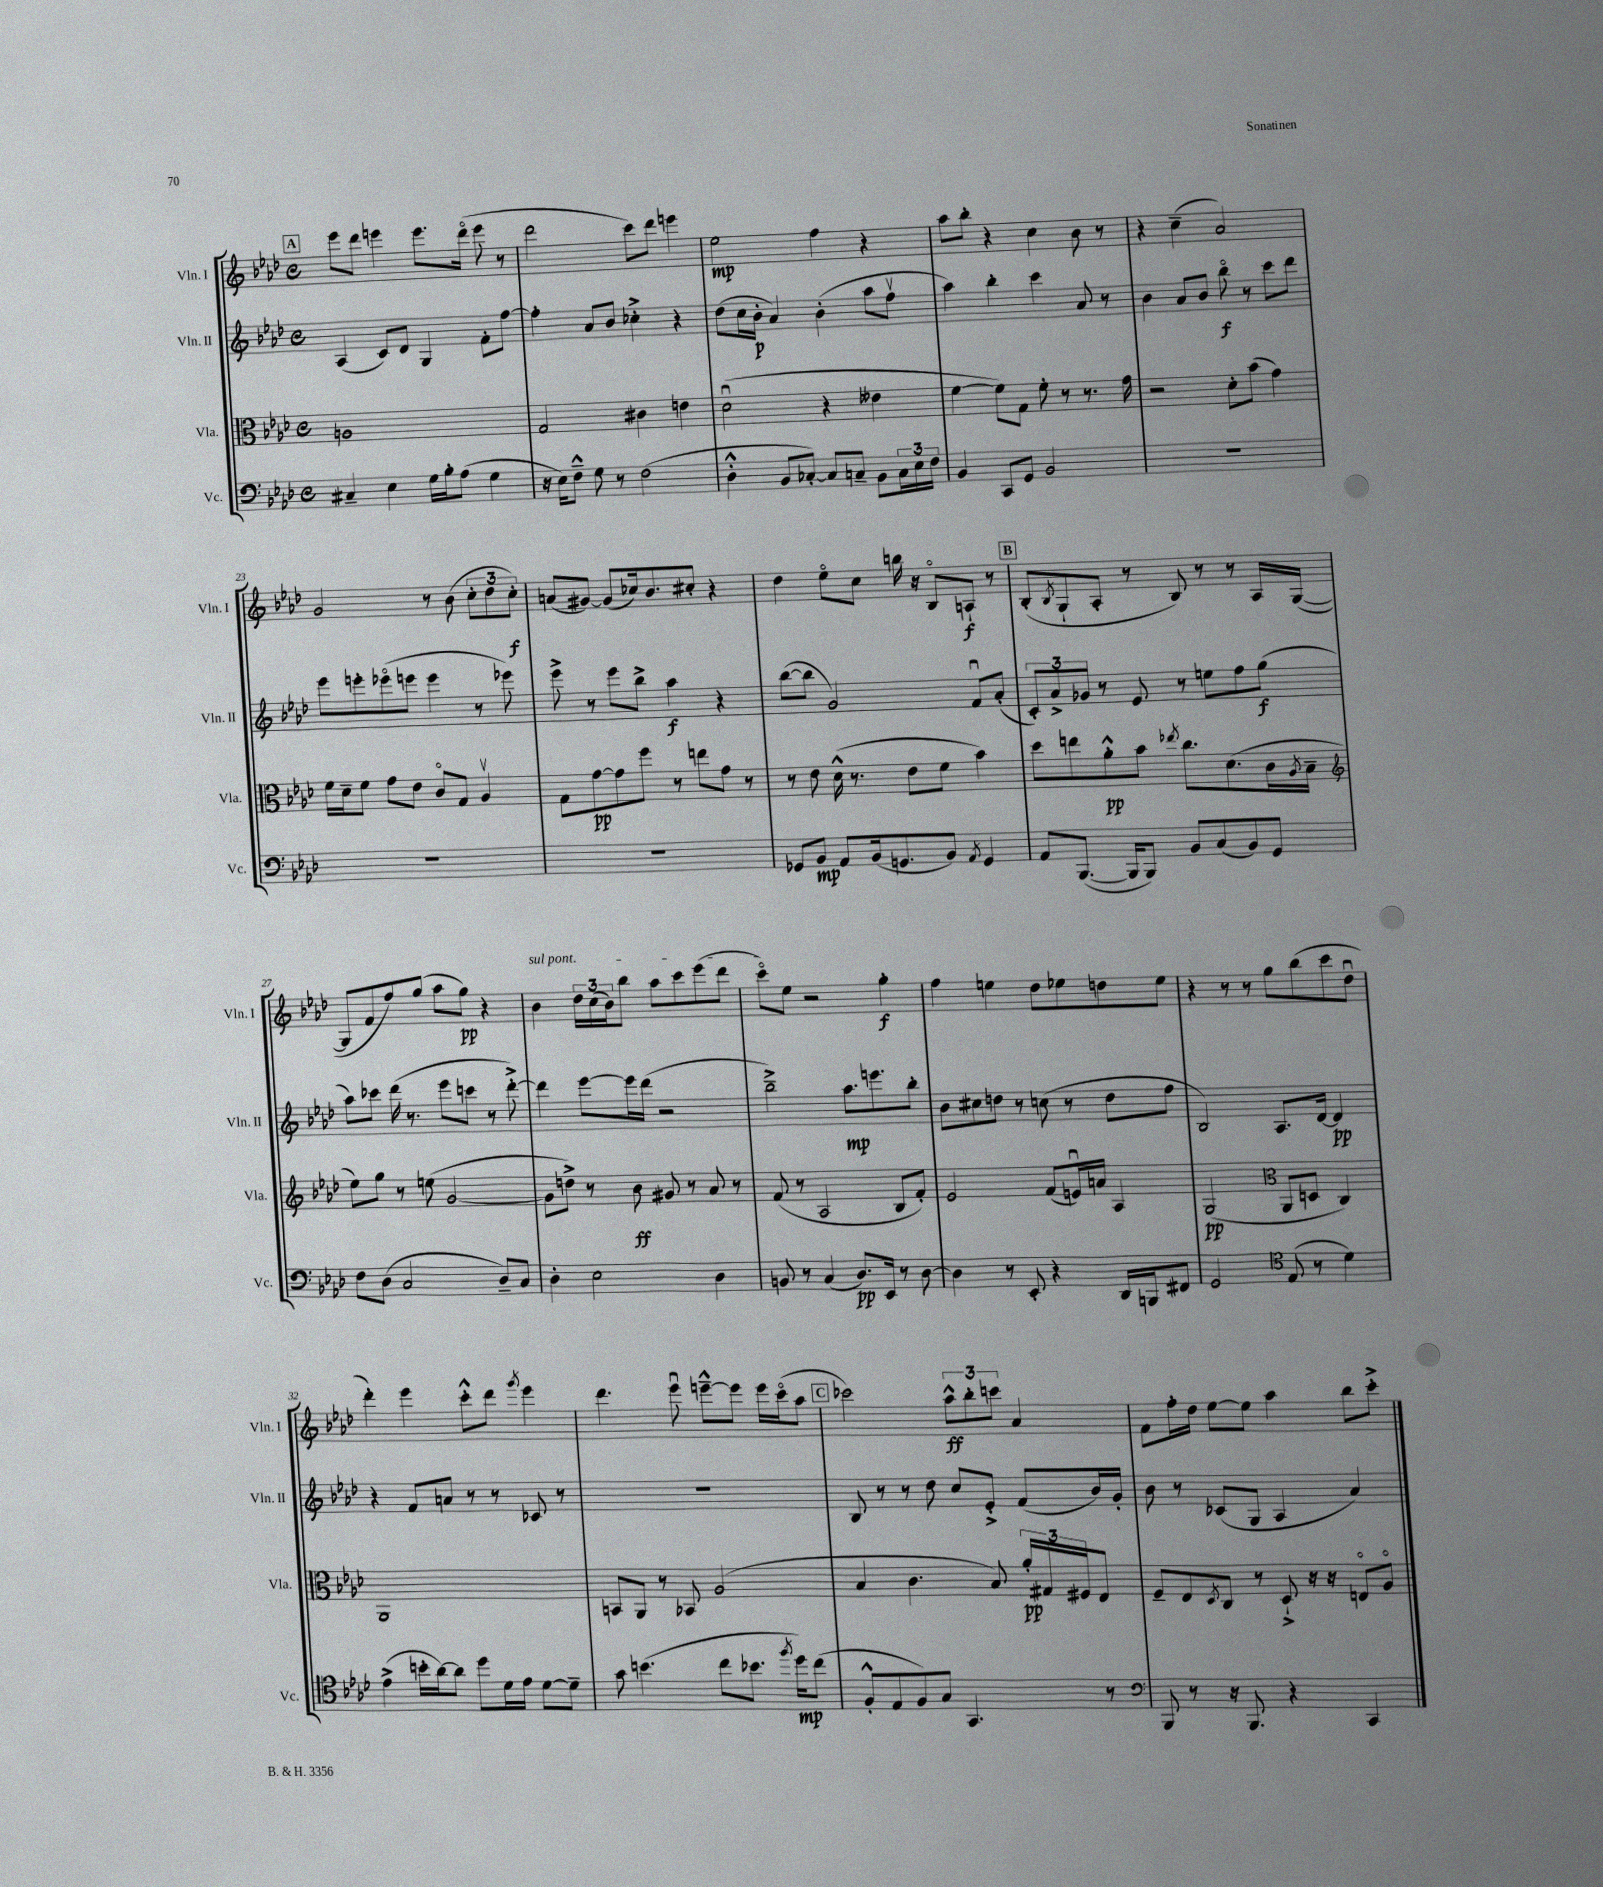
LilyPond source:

<<
\new StaffGroup <<
\new Staff = "s0" \with { instrumentName = "Vln. I" shortInstrumentName = "Vln. I" } {
    \clef treble \key aes \major \defaultTimeSignature \time 4/4
    \mark \markup { \box "A" } ees'''8 des'''8 e'''4 e'''8. des'''16\flageolet( e'''8 r8 |
    des'''2 c'''8) des'''8 e'''4 |
    ees''2\mp f''4 r4 |
    aes''8 bes''8-. r4 c''4 bes'8 r8 |
    r4 c''4--( aes'2) |
    g'2 r8 bes'8( \tuplet 3/2 { c''8-. des''8 c''8-.\f) } |
    a'8( gis'8~) gis'8( ces''16) bes'8. cis''8-. r4 |
    des''4 ees''8\flageolet c''8 b''16 r16 bes8\flageolet a8-!\f r8 |
    \mark \markup { \box "B" } bes8-.( \acciaccatura { bes8 } g8-! aes8-. r8 bes8) r8 r8 aes16 g16~( |
    g8 f'8 f''8) g''8( aes''8 g''8\pp) r4 |
    \once \override TextSpanner.bound-details.left.text = \markup { \italic "sul pont." } bes'4\startTextSpan \tuplet 3/2 { des''16 c''16( bes'16) } bes''8 aes''8 c'''8 ees'''8( des'''8 |
    c'''8\flageolet) ees''8\stopTextSpan r2 g''4-.\f |
    f''4 e''4 des''8 ees''8 d''8 ees''8 |
    r4 r8 r8 g''8 bes''8( c'''8 des''8\downbow |
    des'''4-.) ees'''4 c'''8-.-^ des'''8 \acciaccatura { g'''8 } ees'''4 |
    des'''4. ees'''8\downbow e'''8~---^ e'''8 e'''16 c'''16\flageolet( aes''8 |
    \mark \markup { \box "C" } ces'''2) \tuplet 3/2 { aes''8-^\ff bes''8-. c'''8 } aes'4 |
    f'8 f''16-. des''16 ees''8~ ees''8 aes''4 bes''8 c'''8-.-> \bar "|." |
}
\new Staff = "s1" \with { instrumentName = "Vln. II" shortInstrumentName = "Vln. II" } {
    \clef treble \key aes \major \defaultTimeSignature \time 4/4
    \mark \markup { \box "A" } aes4( c'8) des'8 g4 f'8-. f''8~ |
    f''4-. aes'8 bes'8 ces''4-.-> r4 |
    des''8( c''16 bes'16-.\p aes'4) bes'4-.( aes''8 f''8\upbow |
    aes''4) bes''4-. c'''4 aes'8 r8 |
    bes'4 aes'8 bes'8 bes''8\flageolet\f r8 c'''8 des'''8 |
    ees'''8 e'''8-. ees'''8\flageolet( e'''8 e'''4 r8 ees'''8) |
    ees'''8-> r8 ees'''8 bes''8-> aes''4\f r4 |
    bes''8~( bes''8 g'2) f'8\downbow aes'8-.( |
    \mark \markup { \box "B" } \tuplet 3/2 { c'8-.) aes'8-> ges'8 } r8 ees'8 r8 e''8 f''8 g''8\f( |
    aes''8) ces'''8 des'''16( r8. ees'''8 c'''8 r8 des'''8~-.->) |
    des'''4 ees'''8~ ees'''16 des'''16( r2 |
    bes''2--->) aes''8.\mp e'''8. bes''8-. |
    bes'8 cis''8 d''8 r8 c''8( r8 d''8 f''8 |
    bes2) aes8. des'16~ des'4\pp |
    r4 f'8 a'8 r8 r8 ces'8 r8 |
    r1 |
    \mark \markup { \box "C" } bes8 r8 r8 des''8 c''8 ees'8-.-> f'8( bes'16) g'16-. |
    bes'8 r8 ces'8( g8 aes4 aes'4) \bar "|." |
}
\new Staff = "s2" \with { instrumentName = "Vla." shortInstrumentName = "Vla." } {
    \clef alto \key aes \major \defaultTimeSignature \time 4/4
    \mark \markup { \box "A" } a1 |
    g2 cis'4 e'4 |
    des'2\downbow( r4 eeses'4 |
    f'4~ f'8) g8 f'8-. r8 r8. g'16 |
    r2 des'8-. bes'8( g'4) |
    f'16 des'16-- f'8 g'8 ees'8 c'8\flageolet g8 aes4\upbow |
    g8 g'8~\pp g'8 f''8 r8 e''8 g'8 r8 |
    r8 ees'8 des'16-^( r8. ees'8 f'8 bes'4) |
    \mark \markup { \box "B" } des''8 e''8 aes'8-.-^\pp bes'8 \acciaccatura { ees''8 } c''8. des'8.( c'16 \acciaccatura { aes8 } bes16-- |
    \clef treble ees''8) g''8 r8 e''8( g'2~ |
    g'8 d''8->) r8 bes'8\ff gis'8 r8 aes'8 r8 |
    f'8( r8 aes2 bes8 f'8-.) |
    ees'2 f'8( e'16\downbow) a'16 aes4 |
    g2\pp( \clef alto aes,8 d8 c4) |
    aes,1 |
    b,8 aes,8 r8 bes,8 aes2( |
    \mark \markup { \box "C" } bes4 c'4. bes8) \tuplet 3/2 { aes'16-.\pp gis16 fis16 } ees8 |
    f8-- ees8 \acciaccatura { des8 } c8 r8 des8-!-> r16 r16 e8\flageolet aes8\flageolet \bar "|." |
}
\new Staff = "s3" \with { instrumentName = "Vc." shortInstrumentName = "Vc." } {
    \clef bass \key aes \major \defaultTimeSignature \time 4/4
    \mark \markup { \box "A" } cis4-- ees4 g16 bes16-. aes8( g4 |
    r16 ees16) f8---^ g8 r8 f2( |
    des4-.-^ bes,8 ces8~-.) ces8 c8-- bes,8 \tuplet 3/2 { c16 ees16 f16 } |
    bes,4 c,8 g,8 bes,2 |
    R1 |
    R1 |
    R1 |
    ges,8 bes,8\mp aes,8 bes,16( g,8. bes,8) \acciaccatura { aes,8 } g,4 |
    \mark \markup { \box "B" } aes,8 bes,,8.~( bes,,16 bes,,8) bes,8 c8( bes,8) g,8 |
    f8 des8( c2 des8--) c8 |
    des4-. ees2 des4 |
    b,8 r8 c4( des8.\pp) ees,16 r8 des8~ |
    des4 r8 ees,8-. r4 des,16 b,,16 fis,8 |
    g,2 \clef tenor ees8( r8 des'4) |
    ees'4->( b'16-. aes'16~) aes'8 des''8 des'16 ees'16 des'8~ des'8-- |
    g'8 b'4.( c''8 bes'8. \acciaccatura { f''8 } des''16\mp) c''8( |
    \mark \markup { \box "C" } f8-.-^ ees8 f8) g8 g,4. r8 |
    \clef bass bes,,8 r8 r16 bes,,8. r4 c,4 \bar "|." |
}
>>
>>
\layout { \context { \Score currentBarNumber = #18 } }
